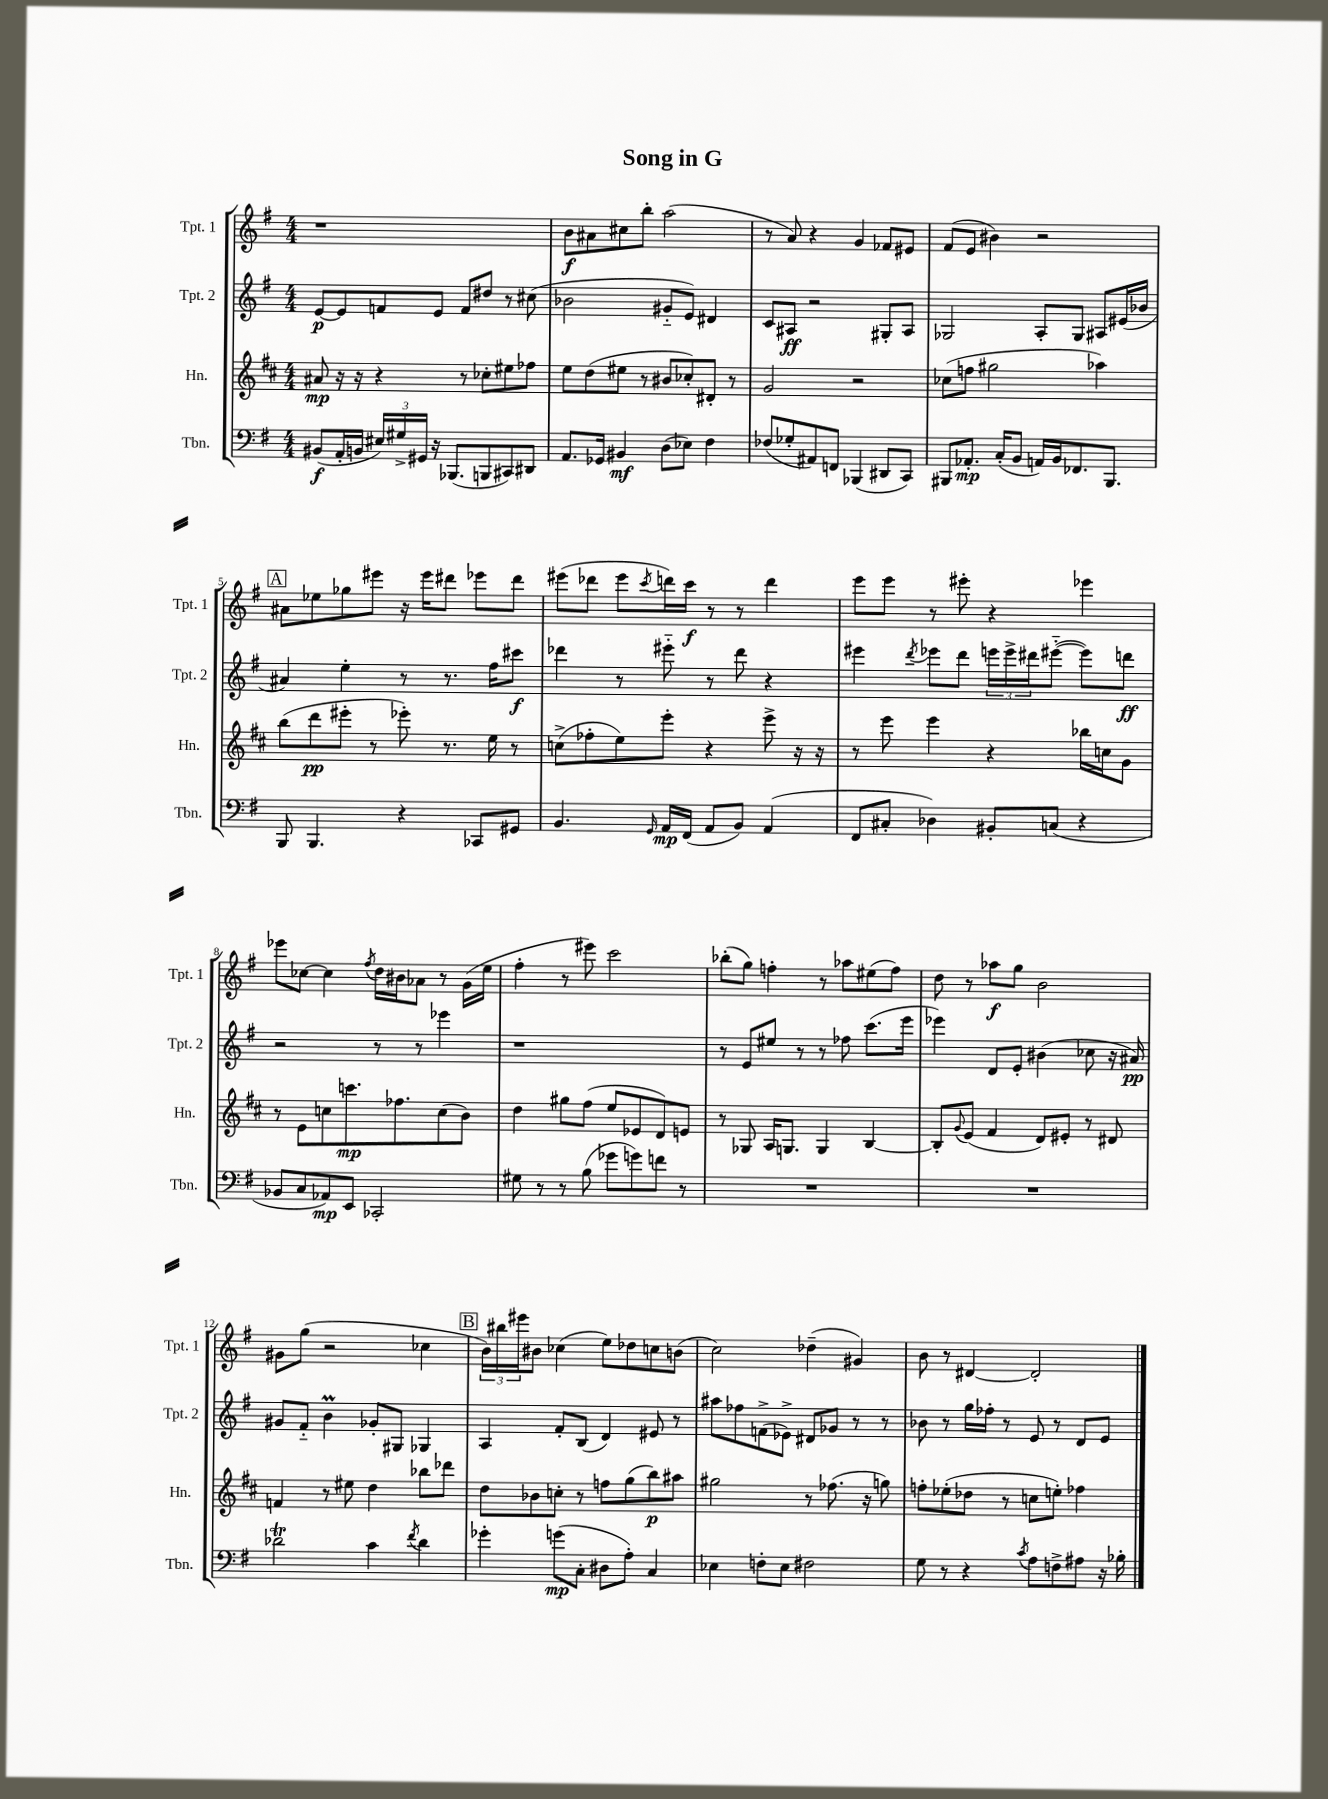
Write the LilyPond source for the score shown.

\header { title = "Song in G" }
<<
\new StaffGroup <<
\new Staff = "s0" \with { instrumentName = "Tpt. 1" shortInstrumentName = "Tpt. 1" } {
    \clef treble \key g \major \numericTimeSignature \time 4/4
    r1 |
    b'8\f ais'8 cis''8 b''8-. a''2( |
    r8 a'8) r4 g'4 fes'8 eis'8 |
    fis'8( e'8 bis'4) r2 |
    \mark \markup { \box "A" } ais'8 ees''8 ges''8 eis'''8 r16 eis'''16 dis'''8 ees'''8 dis'''8 |
    eis'''8( des'''8 eis'''8 \acciaccatura { c'''8 } d'''16) c'''16\f r8 r8 d'''4 |
    e'''8 e'''8 r8 eis'''8-. r4 ees'''4 |
    ees'''8 ces''8~ ces''4 \acciaccatura { fis''8 } d''16 bis'16 aes'8 r8 g'16( e''16 |
    fis''4-. r8 eis'''8) c'''2 |
    bes''8-.( g''8) f''4-. r8 aes''8 eis''8( f''8) |
    d''8 r8 aes''8\f g''8 b'2 |
    gis'8 g''8( r2 ces''4 |
    \mark \markup { \box "B" } \tuplet 3/2 { b'16) bis''16 eis'''16 } bis'8 ces''4( e''8) des''8 c''8 b'8( |
    c''2) des''4--( gis'4) |
    b'8 r8 dis'4~ dis'2-. \bar "|." |
}
\new Staff = "s1" \with { instrumentName = "Tpt. 2" shortInstrumentName = "Tpt. 2" } {
    \clef treble \key g \major \numericTimeSignature \time 4/4
    e'8~\p e'8 f'8 e'8 f'8 dis''8 r8 cis''8( |
    bes'2 gis'8-_ e'8) dis'4 |
    c'8 ais8\ff r2 gis8-. ais8 |
    ges2 a8-. ges8 ais8 eis'16( bes'16 |
    \mark \markup { \box "A" } ais'4) e''4-. r8 r8. fis''16 cis'''8\f |
    des'''4 r8 eis'''8-_ r8 des'''8 r4 |
    eis'''4 \acciaccatura { d'''8 } ees'''8 d'''8 \tuplet 3/2 { e'''16 e'''16-> dis'''16 } eis'''8~-_( eis'''8) d'''8\ff |
    r2 r8 r8 ees'''4 |
    r1 |
    r8 e'8 eis''8 r8 r8 fes''8 c'''8.( e'''16 |
    ees'''4) d'8 e'8-. bis'4( ces''8 r16 ais'16\pp) |
    gis'8 fis'8-_ b'4\prall ges'8-. gis8 ges4 |
    \mark \markup { \box "B" } a4 fis'8-. b8( d'4) eis'8 r8 |
    ais''8 fes''8 f'8->( ees'8->) dis'8 ges'8 r8 r8 |
    bes'8 r8 g''16 fes''16-. r8 e'8 r8 d'8 e'8 \bar "|." |
}
\new Staff = "s2" \with { instrumentName = "Hn." shortInstrumentName = "Hn." } {
    \clef treble \key d \major \numericTimeSignature \time 4/4
    ais'8\mp r16 r16 r4 r8 ces''8-. eis''8 fes''8 |
    e''8 d''8( eis''8 r8 bis'8 ces''8-.) dis'8-. r8 |
    g'2 r2 |
    ces''8( f''8 gis''2 aes''4) |
    \mark \markup { \box "A" } b''8( d'''8\pp eis'''8-. r8 ees'''8-.) r8. e''16 r8 |
    c''8->( fes''8-. e''8) e'''8-. r4 e'''8-> r16 r16 |
    r8 e'''8 e'''4 r4 bes''16 c''16 g'8 |
    r8 e'8 c''8 c'''8.\mp fes''8. c''8( b'8) |
    d''4 gis''8 fis''8( e''8 ees'8 d'8) e'8 |
    r8 ges8 a16 g8. g4 b4~ |
    b8-. \appoggiatura { g'8 } e'8( fis'4 d'8) eis'8-. r8 dis'8 |
    f'4 r8 eis''8 d''4 bes''8 des'''8 |
    \mark \markup { \box "B" } d''8 bes'8 c''8-. r8 f''8 g''8( b''8\p) ais''8 |
    gis''2 r8 fes''8.( r16 g''8) |
    f''8-. ees''8-.( des''8 r8 c''8 e''8-.) fes''4 \bar "|." |
}
\new Staff = "s3" \with { instrumentName = "Tbn." shortInstrumentName = "Tbn." } {
    \clef bass \key g \major \numericTimeSignature \time 4/4
    bis,8\f( a,16-. b,16 \tuplet 3/2 { eis16) gis16-> gis,16 } r16 bes,,8.( b,,8 cis,8) dis,8 |
    a,8. ges,16 bis,4\mf d8( ees8) fis4 |
    fes8( ges8-. ais,8) f,8 bes,,4( dis,8 c,8) |
    bis,,8 aes,8.-.\mp c16-.( b,8 a,16) b,16 fes,8. bis,,8. |
    \mark \markup { \box "A" } b,,8 b,,4. r4 ces,8 gis,8 |
    b,4. \grace { g,16 } a,16\mp fis,16( a,8 b,8) a,4( |
    fis,8 cis8-. des4) bis,8-. c8( r4 |
    bes,8 c8 aes,8\mp) e,8 ces,2-. |
    gis8 r8 r8 b8( ges'8 g'8) f'8 r8 |
    R1 |
    R1 |
    des'2\trill c'4 \acciaccatura { fis'8 } des'4 |
    \mark \markup { \box "B" } ges'4-. g'8\mp( c8-. dis8 a8-.) c4 |
    ees4 f8-. ees8 fis2 |
    g8 r8 r4 \acciaccatura { c'8 } a8 f8-> ais8 r16 bes16-. \bar "|." |
}
>>
>>
